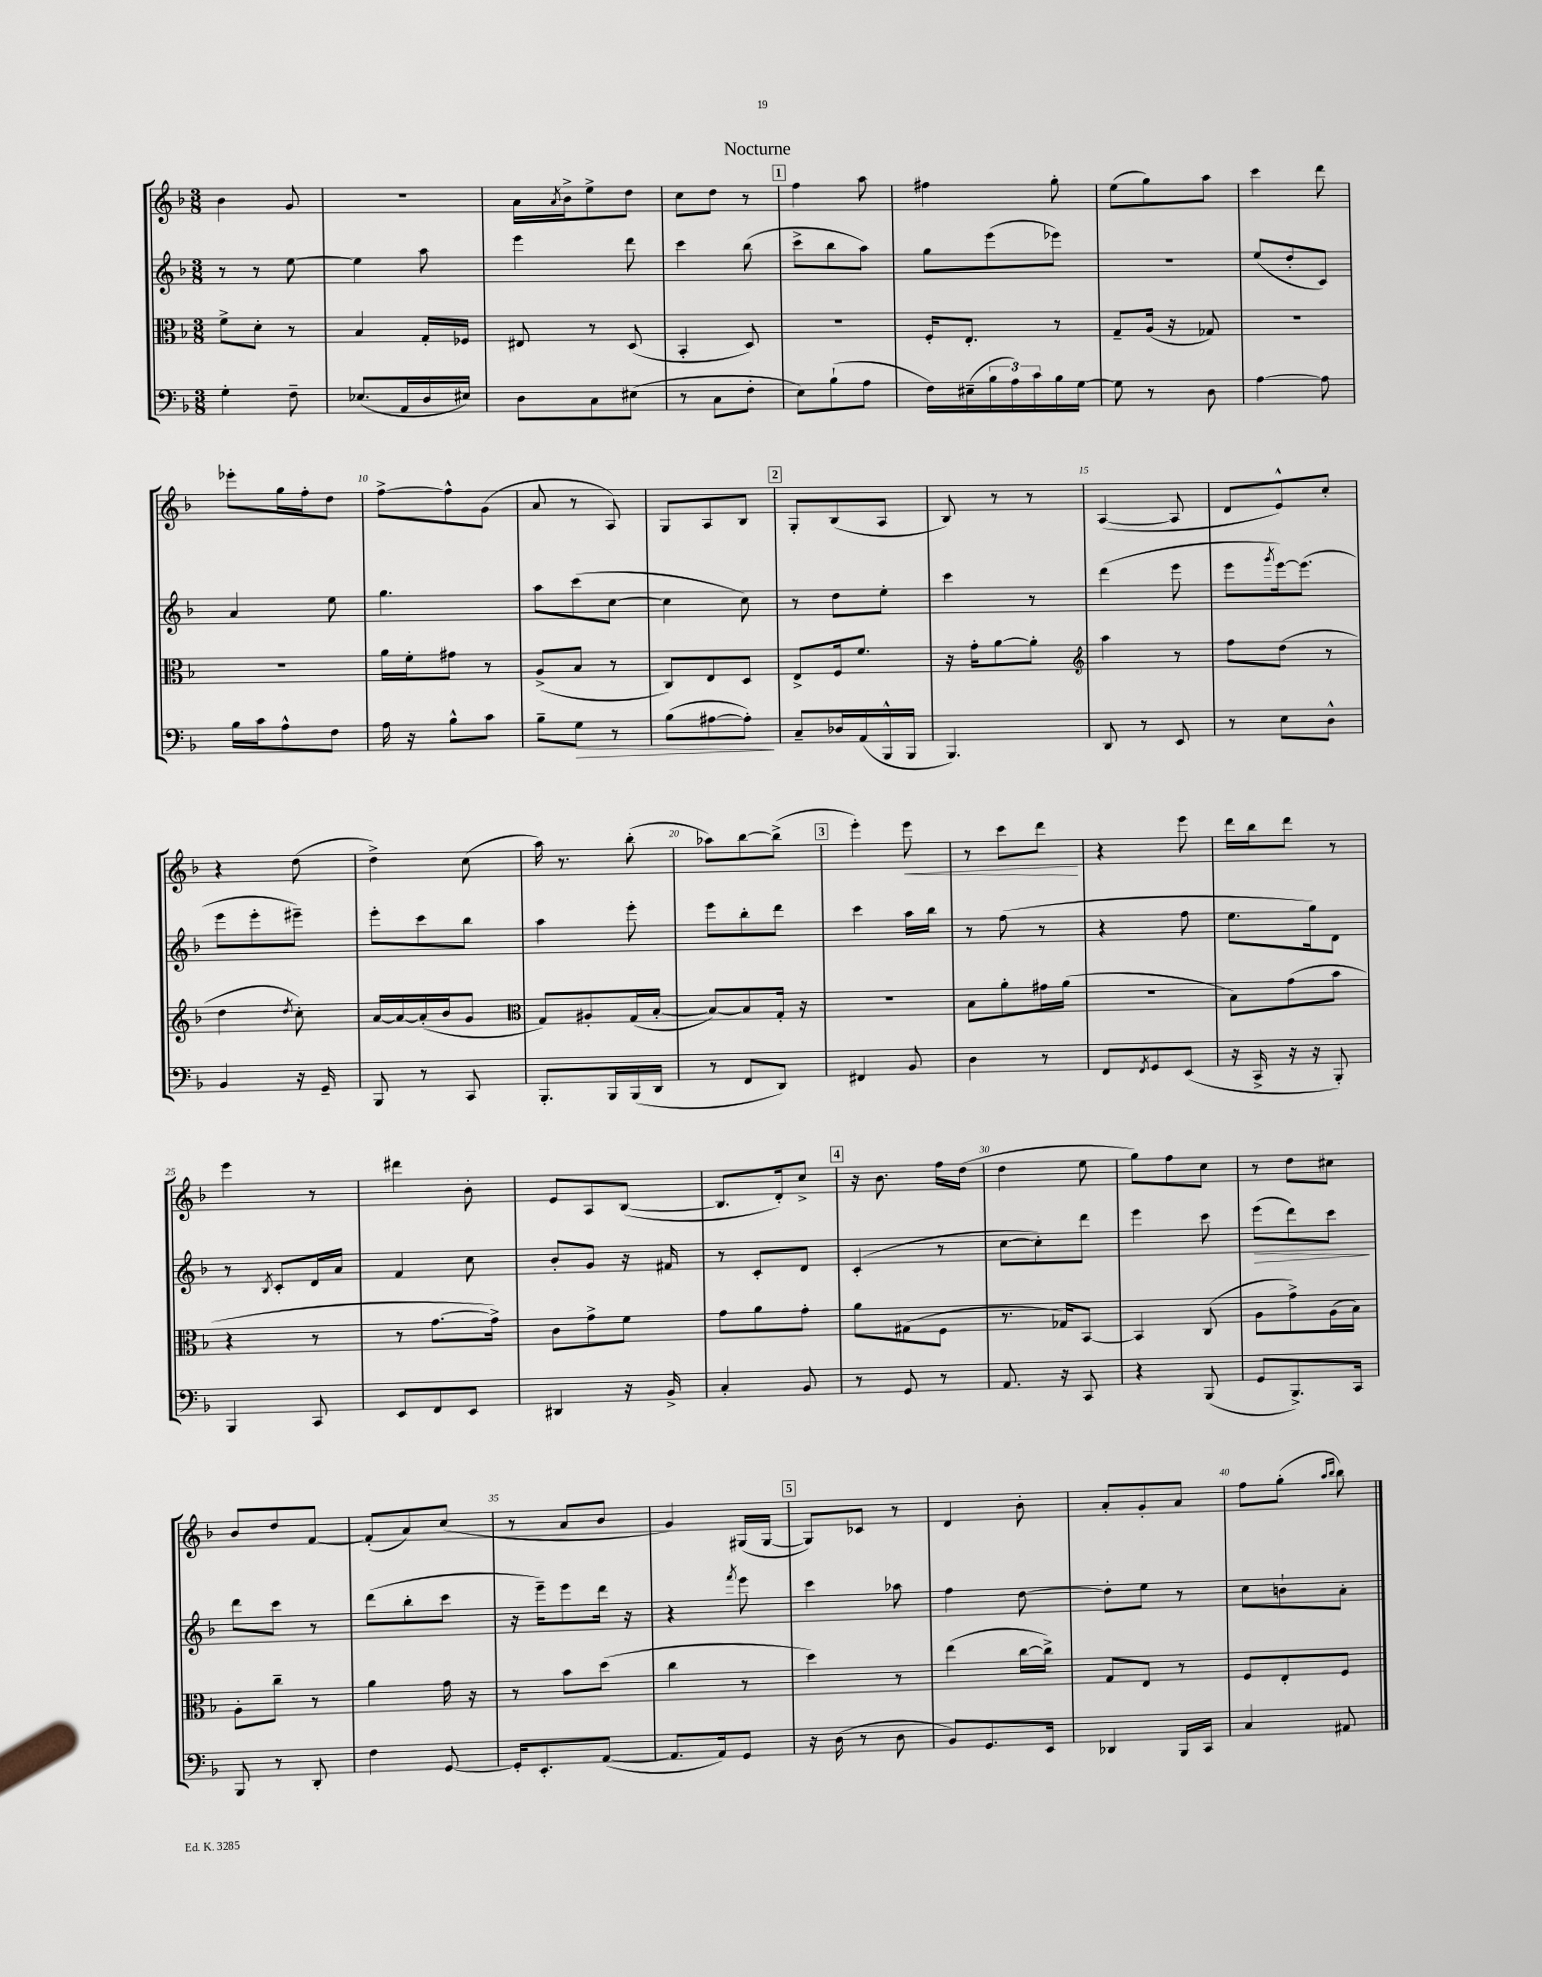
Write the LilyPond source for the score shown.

\header { title = "Nocturne" }
<<
\new StaffGroup <<
\new Staff = "s0" {
    \clef treble \key f \major \numericTimeSignature \time 3/8
    bes'4 g'8 |
    R4. |
    a'16 \acciaccatura { a'8 } bes'16-> e''8-> d''8 |
    c''8 d''8 r8 |
    \mark \markup { \box "1" } f''4 a''8 |
    fis''4 g''8-. |
    e''8( g''8) a''8 |
    c'''4 d'''8 |
    ees'''8-. g''16 f''16-. d''8 |
    f''8~-> f''8-^ g'8( |
    a'8 r8 a8) |
    g8 a8 bes8 |
    \mark \markup { \box "2" } g8-. bes8( a8 |
    bes8) r8 r8 |
    a4~( a8 |
    d'8 e'8-^) c''8-. |
    r4 d''8( |
    d''4->) c''8( |
    a''16) r8. bes''8-.( |
    aes''8) bes''8~ bes''8->( |
    \mark \markup { \box "3" } e'''4-.) e'''8\< |
    r8 c'''8 d'''8\! |
    r4 e'''8 |
    d'''16 bes''16 d'''8 r8 |
    e'''4 r8 |
    dis'''4 bes'8-. |
    e'8 a8 bes8~( |
    bes8. d'16-.) c''8-> |
    \mark \markup { \box "4" } r16 bes'8. f''16 d''16( |
    d''4 e''8 |
    g''8) f''8 c''8 |
    r8 d''8 cis''8 |
    bes'8 d''8 f'8~ |
    f'8-.( a'8) c''8( |
    r8 a'8 bes'8 |
    g'4) gis16( gis16~ |
    \mark \markup { \box "5" } gis8) ces'8 r8 |
    d'4 bes'8-. |
    a'8-. g'8-. a'8 |
    f''8 g''8-.( \grace { a''16 bes''16 } bes''8) \bar "|." |
}
\new Staff = "s1" {
    \clef treble \key f \major \numericTimeSignature \time 3/8
    r8 r8 e''8~ |
    e''4 a''8 |
    e'''4 d'''8 |
    c'''4 bes''8( |
    \mark \markup { \box "1" } c'''8-> bes''8 a''8) |
    g''8 e'''8( ees'''8) |
    R4. |
    e''8( d''8-. c'8) |
    a'4 e''8 |
    g''4. |
    a''8 c'''8( c''8~ |
    c''4 c''8) |
    \mark \markup { \box "2" } r8 d''8 e''8-. |
    c'''4 r8 |
    d'''4( e'''8 |
    e'''8 \acciaccatura { g'''8 } e'''16~) e'''8.( |
    e'''8 e'''8-. eis'''8--) |
    e'''8-. c'''8 bes''8 |
    a''4 e'''8-. |
    e'''8 bes''8-. d'''8 |
    \mark \markup { \box "3" } c'''4 a''16 bes''16 |
    r8 f''8( r8 |
    r4 f''8 |
    e''8. g''16) d'8 |
    r8 \acciaccatura { bes8 } c'8-. d'16 a'16 |
    f'4 c''8 |
    bes'8-. g'8 r16 fis'16 |
    r8 c'8-. d'8 |
    \mark \markup { \box "4" } c'4-.( r8 |
    c''8~ c''8-.) d'''8 |
    e'''4 c'''8 |
    e'''8\>( d'''8) c'''8\! |
    d'''8 c'''8 r8 |
    d'''8( bes''8-. c'''8 |
    r16 e'''16--) e'''8 d'''16 r16 |
    r4 \acciaccatura { f'''8 } e'''8 |
    \mark \markup { \box "5" } c'''4 aes''8 |
    f''4 d''8~ |
    d''8-. e''8 r8 |
    c''8 b'8-! a'8-. \bar "|." |
}
\new Staff = "s2" {
    \clef alto \key f \major \numericTimeSignature \time 3/8
    f'8-> d'8-. r8 |
    bes4 g16-. fes16 |
    eis8 r8 d8( |
    bes,4-. d8) |
    \mark \markup { \box "1" } R4. |
    f16-. e8.-. r8 |
    g8-- a16( r16 ges8) |
    R4. |
    R4. |
    a'16 f'16-. gis'8 r8 |
    a8->( bes8 r8 |
    c8) e8 d8 |
    \mark \markup { \box "2" } e8-> f16 f'8. |
    r16 g'16-. a'8~ a'8-. |
    \clef treble a''4 r8 |
    f''8 d''8( r8 |
    d''4 \acciaccatura { d''8 } c''8-.) |
    a'16~ a'16~ a'16-.( bes'16 g'8 |
    \clef alto g8) ais8-. g16( bes16~-. |
    bes8~) bes8 g16-. r16 |
    \mark \markup { \box "3" } R4. |
    bes8 a'8-. gis'16 a'16( |
    R4. |
    bes8) g'8( bes'8 |
    r4 r8 |
    r8 g'8.~ g'16->) |
    c'8 g'8-> f'8 |
    g'8 a'8 g'8-. |
    \mark \markup { \box "4" } a'8 gis8( f8 |
    r8. ges16) bes,8~ |
    bes,4 c8( |
    a8 g'8->) a16( bes16) |
    a8-. c''8-- r8 |
    a'4 g'16 r16 |
    r8 bes'8 d''8( |
    c''4 r8 |
    \mark \markup { \box "5" } d''4) r8 |
    e''4( c''16~ c''16->) |
    g8 e8 r8 |
    f8 e8-. f8 \bar "|." |
}
\new Staff = "s3" {
    \clef bass \key f \major \numericTimeSignature \time 3/8
    g4-. f8-- |
    ees8.( a,16 d16 eis16) |
    d8 c8 eis8( |
    r8 c8 f8-. |
    \mark \markup { \box "1" } e8) bes8-!( a8 |
    f16) eis16--( \tuplet 3/2 { bes16 a16) c'16 } bes16 g16~ |
    g8 r8 d8 |
    a4~ a8 |
    bes16 c'16 a8-^ f8 |
    a16 r16 bes8-^ c'8 |
    bes8-- g8\> r8 |
    bes8( ais8~ ais8-.\!) |
    \mark \markup { \box "2" } c8-- des16 a,16( bes,,16-^ bes,,16 |
    bes,,4.) |
    d,8 r8 e,8 |
    r8 e8 d8-^ |
    bes,4 r16 g,16-- |
    bes,,8 r8 c,8 |
    bes,,8.-. bes,,16 bes,,16( d,16 |
    r8 f,8 d,8) |
    \mark \markup { \box "3" } fis,4 bes,8 |
    d4 r8 |
    f,8 \acciaccatura { f,8 } g,8 e,8( |
    r16 c,16-> r16 r16 bes,,8-.) |
    bes,,4 c,8 |
    e,8 f,8 e,8 |
    dis,4 r16 bes,16-> |
    c4-. bes,8 |
    \mark \markup { \box "4" } r8 g,8 r8 |
    a,8. r16 c,8 |
    r4 bes,,8( |
    g,8 bes,,8.->) c,16 |
    bes,,8 r8 d,8-. |
    f4 g,8~ |
    g,16-. e,8.-. a,8~( |
    a,8. a,16) g,8 |
    \mark \markup { \box "5" } r16 d16( r8 d8 |
    bes,8) g,8. e,16 |
    des,4 bes,,16 c,16 |
    c4 ais,8 \bar "|." |
}
>>
>>
\layout { \context { \Score \override BarNumber.break-visibility = ##(#f #t #t) barNumberVisibility = #(every-nth-bar-number-visible 5) } }
